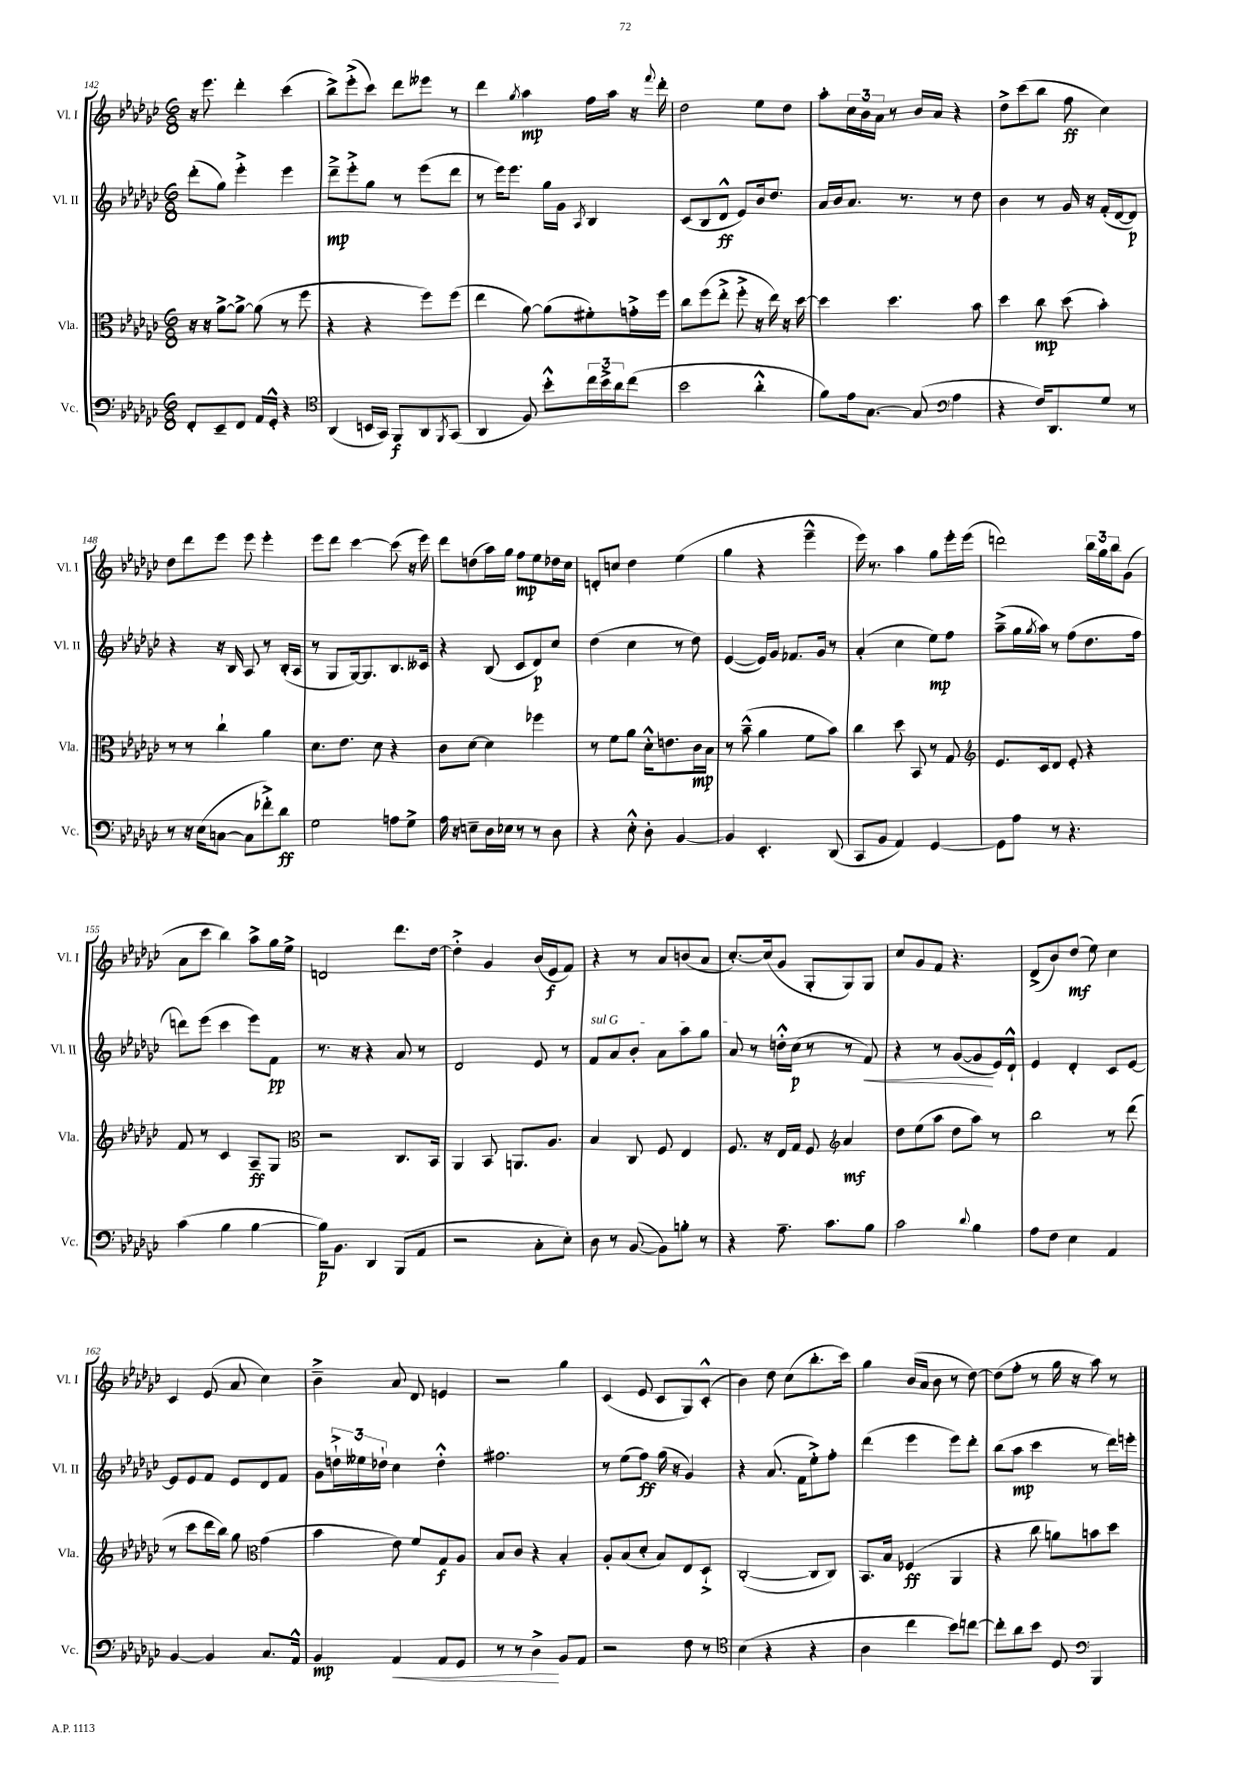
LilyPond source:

<<
\new StaffGroup <<
\new Staff = "s0" \with { instrumentName = "Vl. I" shortInstrumentName = "Vl. I" } {
    \clef treble \key ges \major \numericTimeSignature \time 6/8
    r16 ees'''8. des'''4-. ces'''4( |
    bes''8->) ees'''8-.->( ces'''8) des'''8 eeses'''8 r8 |
    des'''4 \acciaccatura { ges''8 } aes''4\mp f''16 aes''16 r16 \appoggiatura { f'''8 } des'''16-. |
    des''2 ees''8 des''8 |
    aes''8-. \tuplet 3/2 { ces''16 bes'16 aes'16 } r8 bes'16 aes'16 r4 |
    des''8-> ces'''8( bes''8 f''8\ff ces''4) |
    des''8 des'''8 ees'''8 ees'''8 ees'''4-. |
    ees'''8 des'''8 ces'''4~ ces'''8( r16 ees'''16) |
    des'''8 d''8( aes''16) ges''16 f''8\mp ees''8 des''16 ces''16 |
    d'8-. c''8 des''4 ees''4( |
    ges''4 r4 ees'''4---^ |
    ees'''16) r8. aes''4 ges''8 ees'''16-. ees'''16( |
    d'''2) \tuplet 3/2 { bes''16 ges''16 bes''16 } ges'8( |
    aes'8 ces'''8 bes''4) aes''8-> ges''16 ees''16-> |
    d'2 des'''8. des''16~ |
    des''4-.-> ges'4 bes'16( ees'16\f f'8) |
    r4 r8 aes'8 b'8( aes'8 |
    ces''8.~-.) ces''16( ges'8 ges8-. ges8) ges8 |
    ces''8 ges'8 f'8 r4. |
    des'8->( bes'8) des''8\mf( ees''8) ces''4 |
    ces'4 ees'8( aes'8 ces''4) |
    bes'4---> aes'8 des'8 e'4 |
    r2 ges''4 |
    ces'4( ees'8 ces'8 ges8) ces'8-.-^( |
    bes'4) des''8 ces''8( bes''8.-. ces'''16) |
    ges''4 bes'16( aes'16 bes'8 r8 des''8~) |
    des''8( f''8-. r8 ges''16 r16 aes''8) r8 \bar "|." |
}
\new Staff = "s1" \with { instrumentName = "Vl. II" shortInstrumentName = "Vl. II" } {
    \clef treble \key ges \major \numericTimeSignature \time 6/8
    des'''8-.( ges''8) ees'''4-.-> ees'''4 |
    des'''8--->\mp ees'''8-.-> ges''8 r8 ees'''8( des'''8 |
    r8 ees'''16) ees'''8. ges''16 ges'16 \acciaccatura { aes8 } bes4 |
    ces'8( bes8 des'8-^\ff ees'8) bes'16 des''8. |
    aes'16 bes'16 aes'8. r8. r8 des''8 |
    bes'4 r8 ges'16 r16 f'16-.( des'16~ des'8\p) |
    r4 r16 bes16 aes8 r8 bes16-.( aes16 |
    r8 ges8 ges16~) ges8. bes8. ceses'16 |
    r4 bes8( ces'8 des'8\p) ces''8 |
    des''4( ces''4 r8 des''8) |
    ees'4~( ees'16) ges'16 fes'8. ges'16 r8 |
    aes'4-.( ces''4 ees''8\mp) f''8 |
    aes''8--->( ges''16 \acciaccatura { ges''8 } aes''16) r8 f''8( des''8. f''16 |
    d'''8) ees'''8( ces'''4 ees'''8) f'8\pp |
    r8. r16 r4 aes'8 r8 |
    des'2 ees'8 r8 |
    \once \override TextSpanner.bound-details.left.text = \markup { \italic "sul G" } f'8\startTextSpan aes'8 bes'8-. aes'8 aes''8 ges''8 |
    aes'8\stopTextSpan r8 d''16-.-^ ces''16\p( r8 r8 f'8\<) |
    r4 r8 ges'8~( ges'8\! ees'16) des'16-!-^ |
    ees'4 des'4-. ces'8 ees'8~ |
    ees'8 ees'8 f'8 ees'8 des'8 f'8 |
    ges'8 \tuplet 3/2 { d''16-!-> eeses''16 des''16-! } ces''4 des''4-.-^ |
    fis''2. |
    r8 ees''8( f''8\ff) ges''16( r16 ges'4) |
    r4 aes'8.( f'16 ees''8-.->) f''8-. |
    des'''4( ees'''4 ees'''8) des'''8-. |
    bes''8( aes''8\mp ces'''4 r8 des'''16) e'''16-. \bar "|." |
}
\new Staff = "s2" \with { instrumentName = "Vla." shortInstrumentName = "Vla." } {
    \clef alto \key ges \major \numericTimeSignature \time 6/8
    r16 r16 aes'8~-> aes'8~-> aes'8( r8 f''8 |
    r4 r4 f''8) f''8( |
    ees''4 aes'8~) aes'8( fis'8-.) g'16-.-> f''16 |
    ces''8 f''8( ees''8-.-> f''8-.-> r16 ees''16) r16 des''16~ |
    des''4 des''4. bes'8 |
    des''4 ces''8\mp des''8( bes'4-.) |
    r8 r8 ces''4-! aes'4 |
    des'8. ees'8. des'8 r4 |
    ces'8 des'8~ des'4 fes''4 |
    r8 f'8 aes'8 des'16-.-^ e'8. ces'16\mp bes16 |
    r8 bes'8---^( aes'4 f'8 bes'8) |
    ces''4 des''8 bes,8 r8 ges8 |
    \clef treble ees'8. ces'16 des'8 ees'8-. r4 |
    f'8 r8 ces'4 aes8--\ff ges8 |
    \clef alto r2 ces8. bes,16 |
    aes,4 bes,8 a,8. aes8. |
    bes4 ces8 f8 ees4 |
    f8. r16 ees16 ges16 f8 \clef treble aes'4\mf |
    des''8 ees''8( aes''8 des''8 aes''8) r8 |
    bes''2 r8 des'''8( |
    r8 ces'''8 des'''16 bes''16) ges''8 \clef alto ges'4( |
    bes'4 ees'8) f'8 ges8\f aes8 |
    bes8 ces'8 r4 bes4-. |
    aes8-. bes8( des'8-. bes8) ees8 des8-!-> |
    ces2~-.( ces8 ces8) |
    bes,8. bes16 fes4\ff( aes,4 |
    r4 ces''8 a'8) b'8 des''8 \bar "|." |
}
\new Staff = "s3" \with { instrumentName = "Vc." shortInstrumentName = "Vc." } {
    \clef bass \key ges \major \numericTimeSignature \time 6/8
    f,8-. ees,8-- f,8 aes,16 ges,16-.-^ r4 |
    \clef tenor aes,4( b,16 ges,16) f,8\f aes,8 \acciaccatura { f,8 } ges,8( |
    aes,4 f8) bes'8-.-^ \tuplet 3/2 { ces''16 bes'16-> aes'16 } ces''8( |
    bes'2 aes'4-.-^ |
    f'8) ees'16 ges8.~ ges8( \clef bass aes4 |
    r4 f16) des,8. ges8 r8 |
    r8 r16 ees16( c8~ c8 fes'8-.->) des'8\ff |
    ges2 a8 ges8-> |
    aes16 r16 e8-- des16 ees16 r8 r8 des8 |
    r4 ees8-.-^ des8-. bes,4~ |
    bes,4 ees,4.-. des,8( |
    ces,8 bes,8 aes,4) ges,4~ |
    ges,8 aes8 r8 r4. |
    ces'4( bes4 bes4~ |
    bes16\p) bes,8. des,4 bes,,8( aes,8 |
    r2 ces8-. ees8-.) |
    des8 r8 bes,8~( bes,8) b8-. r8 |
    r4 aes8.-- ces'8. bes8 |
    ces'2 \appoggiatura { des'8 } bes4 |
    aes8 f8 ees4 aes,4 |
    bes,4~ bes,4 ces8. aes,16-^ |
    bes,4\mp aes,4\< aes,8 ges,8 |
    r8 r8 des4->\! bes,8 aes,8 |
    r2 f8 r8 |
    \clef tenor bes4( r4 r4 |
    aes4 ces''4 bes'8) c''8~ |
    c''8-. aes'8 bes'8 des8 \clef bass bes,,4 \bar "|." |
}
>>
>>
\layout { \context { \Score currentBarNumber = #142 } }
